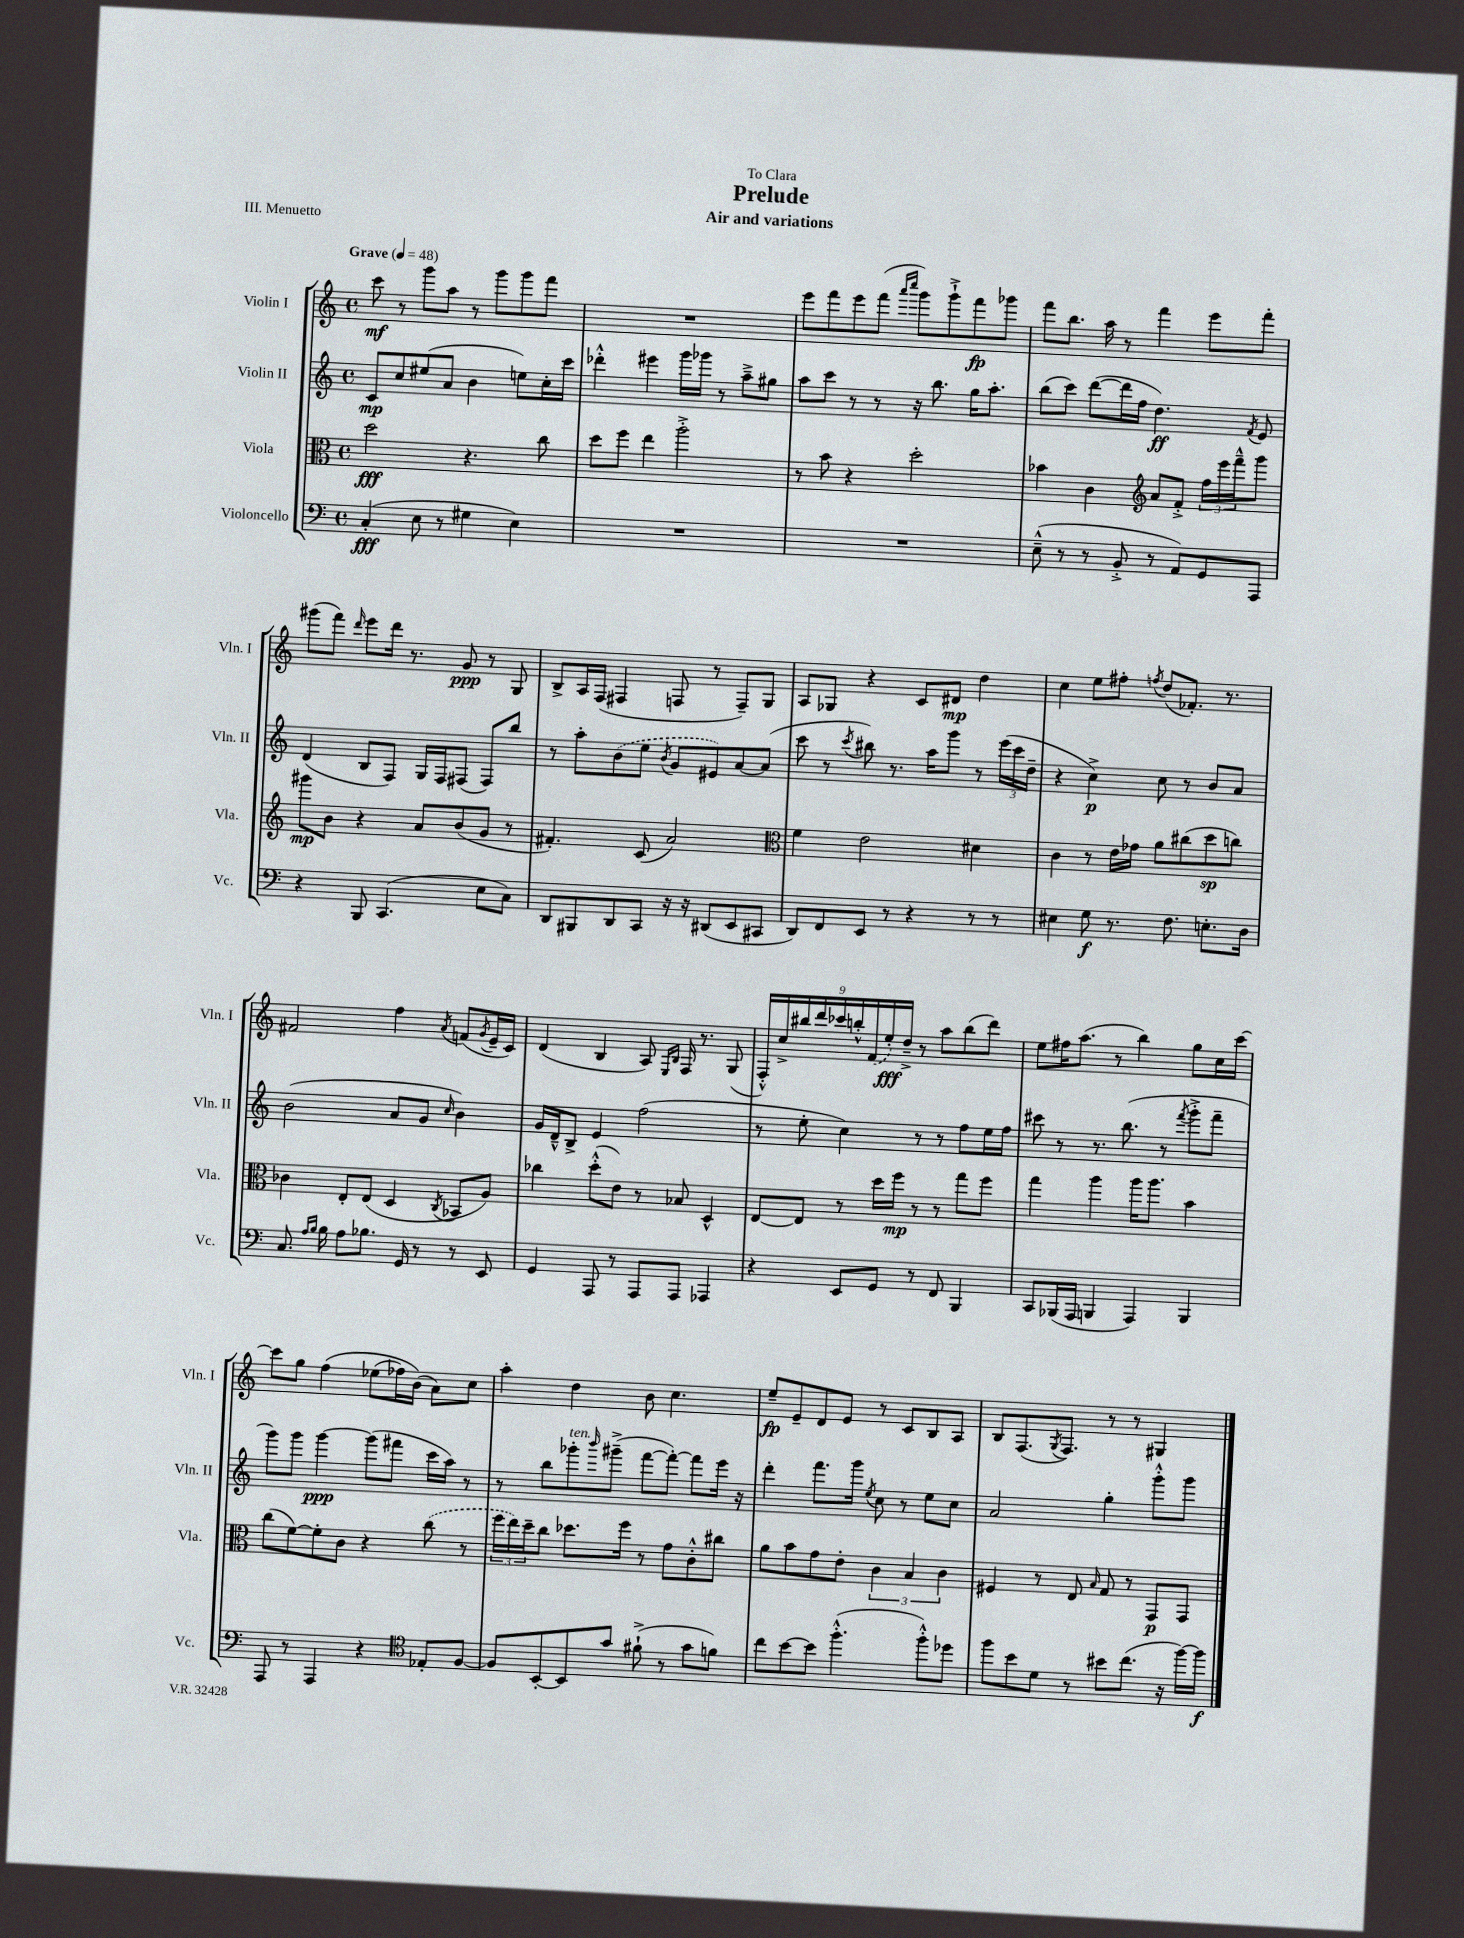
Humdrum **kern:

**kern	**kern	**kern	**kern
*staff4	*staff3	*staff2	*staff1
*clefF4	*clefC3	*clefG2	*clefG2
*k[]	*k[]	*k[]	*k[]
*M4/4	*M4/4	*M4/4	*M4/4
*met(c)	*met(c)	*met(c)	*met(c)
*MM48	*MM48	*MM48	*MM48
(4C'/	2dd\	8c/L	8ccc\
.	.	8cc/	8r
8E\	.	(8ee#/	8ggg\L
8r	.	8a/J	8aa\J
4G#\	4.r	4b\	8r
.	.	.	8ggg\L
4E\)	.	8ee\L)	8ggg\
.	8cc\	16cc'\L	8fff\J
.	.	16ccc\JJ	.
=	=	=	=
1r	8dd\L	4ddd-'^^\	1r
.	8ff\J	.	.
.	4ee\	4eee#\	.
.	2aa'^\	16ggg\LL	.
.	.	16ggg-\JJ	.
.	.	8r	.
.	.	8aa~^\L	.
.	.	8gg#\J	.
=	=	=	=
1r	8r	8aa\L	8eee\L
.	8b\	8ccc\J	8fff\
.	4r	8r	8eee\
.	.	8r	(8fff\J
.	.	.	16qqaaa/LL
.	.	.	16qqcccc/JJ
.	2dd'\	16r	8ggg\L)
.	.	8.bb\	.
.	.	.	8ggg`^\
.	.	16gg\LK	8fff\
.	.	8.aa'\J	.
.	.	.	8ggg-\J
=	=	=	=
(8E~^^\	4b-\	(8bb\L	8fff\L
8r	.	8ccc\J)	8.bb\J
8r	4c\	([8ddd\L	.
.	.	.	16aa\
8BB'^/	.	16ddd\]L	8r
.	.	16ff\JJ	.
*	*clefG2	*	*
8r	8a/L	4.dd\)	4fff\
8AA/L)	8f'^/J	.	.
8GG/	24ff\LL	.	8eee\L
.	24eee\	.	.
.	24fff~^^\J	.	.
.	.	8qf/	.
8AAA/J	8ggg\J	8e/	8fff'\J
=	=	=	=
4r	8ggg#\L	(4d/	(8ggg#\L
.	8b\J	.	8fff\J)
.	.	.	16qqddd/
8BBB/	4r	8B/L	8eee\L
(4.CC/	.	8F/J)	16ddd\Jk
.	.	.	8.r
.	8a/L	16G/LL	.
.	.	16F/J	.
.	(8b/	(8F#/J	8g/
8E\L	8g/J	8F#/L)	8r
8C\J)	8r	8bb/J	8G/
=	=	=	=
8DD/L	4.f#'/)	8r	8B^/L
8BBB#/	.	8aa'\L	16A/L
.	.	.	(16F/JJ
8DD/	.	(8b\	4F#/
8CC/J	(8c/	8ee\J	.
.	.	8qb/	.
16r	2a/)	8g/L	8F/
16r	.	.	.
(8DD#/L	.	8e#/)	8r
8EE/	.	[8a/	8F~/L)
8CC#/J	.	(8a/]J	8G/J
=	=	=	=
*	*clefC3	*	*
8DD/L)	4f\	8ccc\	8A/L
8FF/	.	8r	8G-/J
.	.	8qccc/	.
8EE/J	2e\	8bb#\)	4r
8r	.	8.r	.
4r	.	.	8c/L
.	.	16aa\LK	.
.	.	8ggg\J	8d#/J
8r	4d#\	8r	4dd\
8r	.	(24eee\LL	.
.	.	24ccc\	.
.	.	24dd~\JJ	.
=	=	=	=
4E#\	4c\	4r	4cc\
8G\	8r	4cc^\)	8ee\L
8.r	16e\LL	.	8ff#'\J
.	16g-\JJ	.	.
.	.	.	8qff/
.	8a\L	8cc\	(8dd/L
8.F\	.	.	.
.	(8cc#\	8r	8.f-'/J)
8.E'\L	8dd\	8b/L	.
.	.	.	8.r
.	8cc\J)	8a/J	.
16D\Jk	.	.	.
=	=	=	=
8.C/	4c-\	(2b\	2f#/
16qqA/LL	.	.	.
16qqB/JJ	.	.	.
16B\	.	.	.
8A\L	8E'/L	.	.
8.B-\J	(8E/J	.	.
.	4D/	8a/L	4ff\
16GG/	.	.	.
8r	.	8g/J	.
.	8qC/	16qqcc/	8qa/
8r	8BB-/L	4b\)	(8f/L
.	.	.	8qg/
8EE/	8A/J)	.	16e~/L
.	.	.	16c/JJ)
=	=	=	=
4GG/	4cc-\	16g/LL	(4d/
.	.	16d~^^/J	.
.	.	8B^/J	.
8AAA/	(8dd'^^\L	4e/	4B/
8r	8e\J)	.	.
8AAA/L	8r	(2ff\	8A/)
.	.	.	16qqE/LL
.	.	.	16qqB/JJ
8AAA/J	8B-/	.	16F/
.	.	.	8.r
4AAA-/	4D^^/	.	.
.	.	.	(8G/
=	=	=	=
4r	[8E/L	8r	18F'^^/LL)
.	.	.	18cc^/
.	.	.	18bb#/
.	8E/]J	8ee'\	.
.	.	.	18ddd/
.	.	.	18ccc-/
8EE/L	8r	4cc\)	.
.	.	.	18bb'^^/
.	.	.	(18f/
8GG/J	16dd\LL	.	.
.	.	.	18ee'/)
.	16ff\JJ	.	.
.	.	.	18dd~^/JJ
8r	8r	8r	8r
8FF/	8r	8r	8aa\L
4BBB/	8gg\L	8ff\L	(8bb\
.	8ff\J	16ee\L	8ddd\J)
.	.	16ff\JJ	.
=	=	=	=
8CC/L	4gg\	8ccc#\	8ee\L
(16BBB-/L	.	8r	16ff#\K
16AAA/JJ	.	.	(8.aa\J
4BBB/	4aa\	8.r	.
.	.	.	8r
.	.	(8.bb\	.
4AAA/)	16aa\LK	.	4bb\)
.	8.aa\J	.	.
.	.	8r	.
.	.	8qfff/	.
4BBB/	4b\	8ggg'^\L	8gg\L
.	.	8fff~\J	16cc\L
.	.	.	[16ccc\JJ
=	=	=	=
8AAA/	(8cc\L	8ggg\L)	8ccc\]L
8r	[8f\)	8ggg\J	8gg\J
4AAA/	8f'\]	[4ggg\	&(4ff\
.	8c\J	.	.
4r	4r	(8ggg\]L	(8ee-\L
.	.	8fff#\J	16ff-\L)
.	.	.	(16b\JJ&)
*clefC4	*	*	*
8E-'/L	(8cc\	16ccc\LL	8a\L)
.	.	16aa\JJ)	.
[8F/J	8r	8r	8cc\J
=	=	=	=
8F/]L	24ff\LL	8r	4aa'\
.	24ee\)	.	.
.	24dd~\J	.	.
[8BB'/	8cc\J	8bb\L	.
8BB/]	8.dd-\L	8ggg-'\	4dd\
.	.	16qqbbb/	.
8g/J	.	(8ggg#~^\J	.
.	16ff\Jk	.	.
(8f#`^\	8r	[8fff\L	8b\
8r	8g\L	8fff'\_J)	4.cc\
8g\L	8c'^^\	8fff\]L	.
8f\J)	8cc#\J	16eee\Jk	.
.	.	16r	.
=	=	=	=
8cc\L	8a\L	4ddd'\	8ee~/L
[8b\	8b\	.	8e~/
8b\]J	8g\	8.fff\L	8d/
(4.ff'^^\	8e'\J	.	8e/J
.	.	16ggg\Jk	.
.	.	8qee/	.
.	6c\	8cc\	8r
.	.	8r	8c/L
.	6B/	.	.
8ff'^^\L)	.	8ee\L	8B/
.	6c\	.	.
8dd-\J	.	8cc\J	8A/J
=	=	=	=
8ff\L	4F#/	2a/	8B/L
8b\	.	.	(8.F/
8d\J	8r	.	.
.	.	.	8qG/
.	.	.	8.F/J)
8r	8E/	.	.
.	16qqB/	.	.
8b#\L	8G/	4gg'\	8r
(8.cc\J	8r	.	8r
.	8GG/L	8ggg'^^\L	4G#/
16r	.	.	.
[16ff\LL)	8GG/J	8ggg\J	.
16ff\]JJ	.	.	.
==	==	==	==
*-	*-	*-	*-
